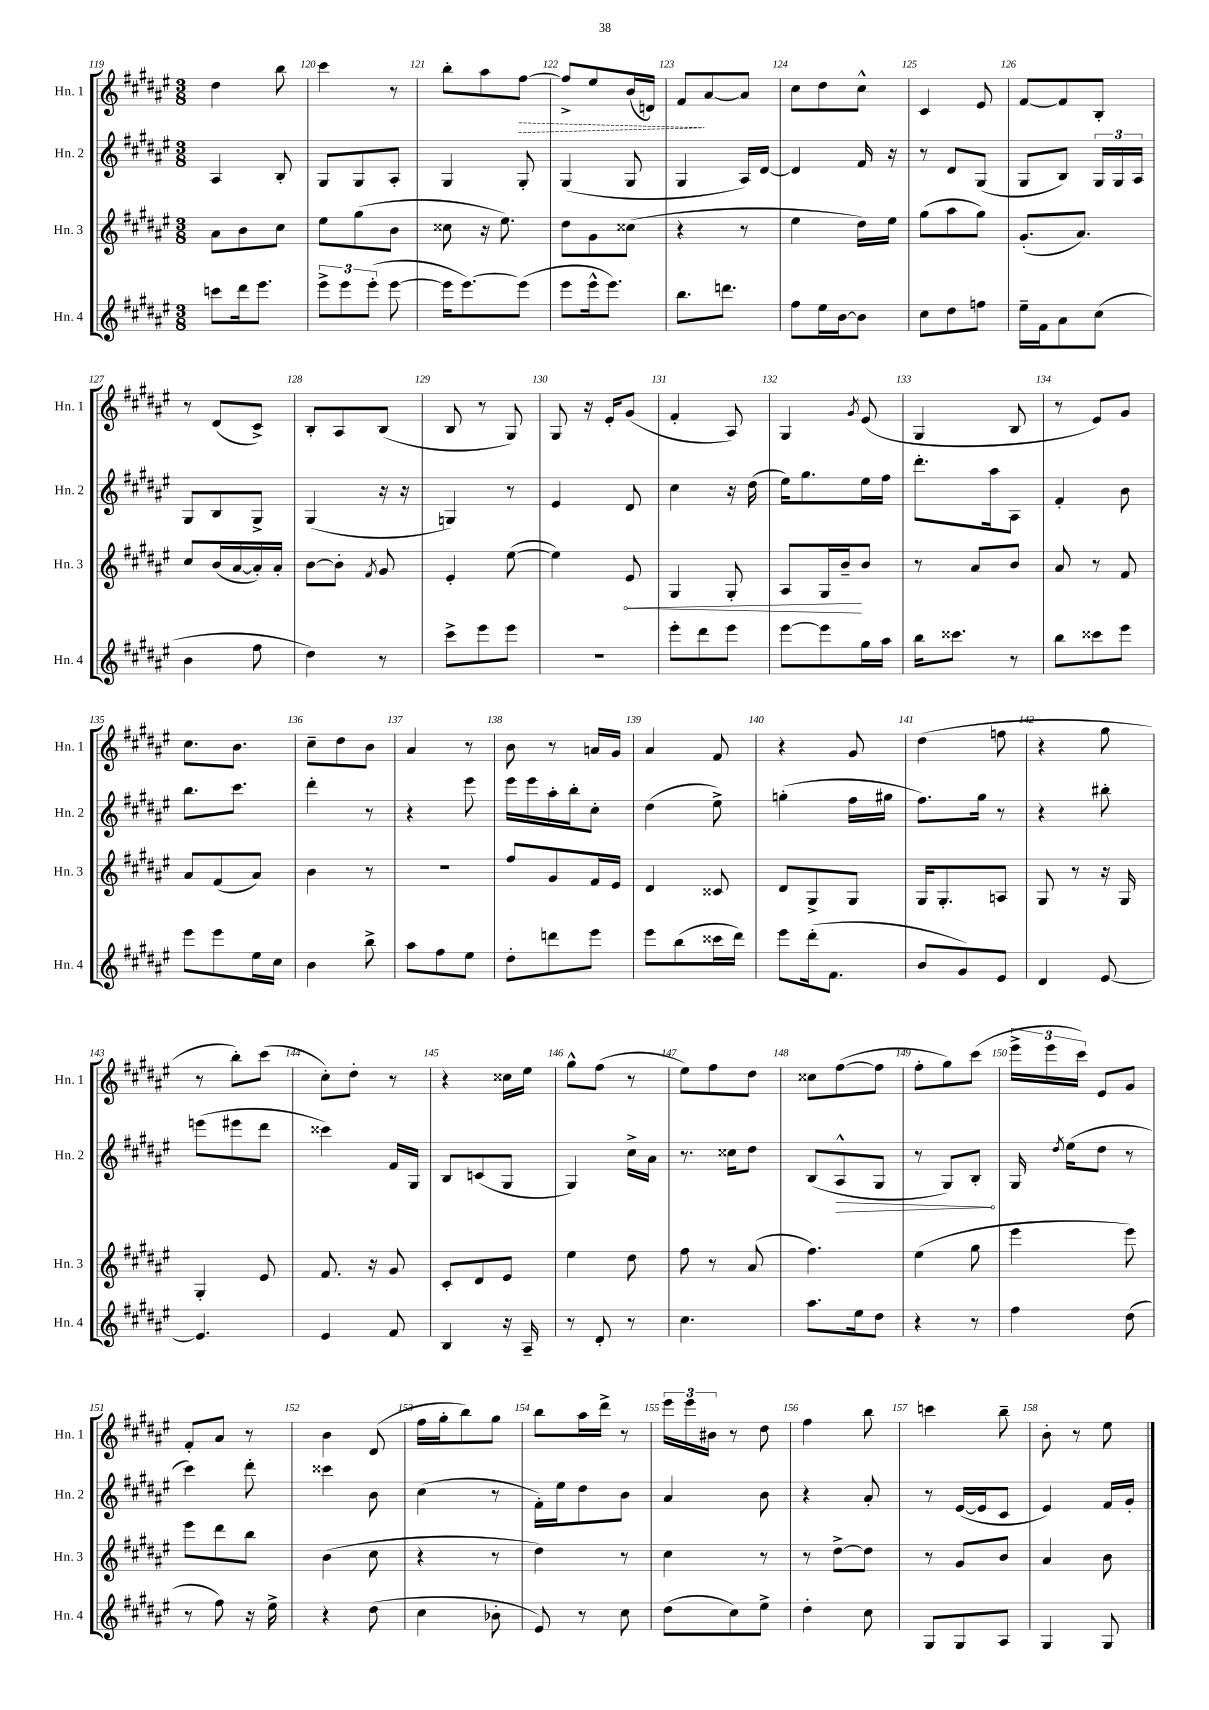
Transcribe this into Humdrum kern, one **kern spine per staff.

**kern	**kern	**dynam	**kern	**dynam	**kern	**dynam
*part4	*part3	*part3	*part2	*part2	*part1	*part1
*staff4	*staff3	*staff3	*staff2	*staff2	*staff1	*staff1
*I"Hn. 4	*I"Hn. 3	*	*I"Hn. 2	*	*I"Hn. 1	*
*I'Hn. 4	*I'Hn. 3	*	*I'Hn. 2	*	*I'Hn. 1	*
*clefG2	*clefG2	*	*clefG2	*	*clefG2	*
*k[f#c#g#d#a#e#]	*k[f#c#g#d#a#e#]	*	*k[f#c#g#d#a#e#]	*	*k[f#c#g#d#a#e#]	*
*M3/8	*M3/8	*	*M3/8	*	*M3/8	*
=119	=119	=119	=119	=119	=119	=119
8cccn\L	8a#\L	.	4A#/	.	4dd#\	.
16ddd#\k	8b\	.	.	.	.	.
8.eee#\J	.	.	.	.	.	.
.	8cc#\J	.	8B'/	.	8bb\	.
=120	=120	=120	=120	=120	=120	=120
12eee#^\L	8ee#\L	.	8G#/L	.	4ccc#\	.
12eee#\	.	.	.	.	.	.
.	(8gg#\	.	8G#/	.	.	.
(12eee#'\J	.	.	.	.	.	.
[8eee#\	8b\J	.	8A#'/J	.	8r	.
=121	=121	=121	=121	=121	=121	=121
16eee#\KL]	8cc##X\	.	4G#/	.	8bb'\L	.
[8.eee#\)	.	.	.	.	.	.
.	16r	.	.	.	8aa#\	.
.	8.ee#\)	.	.	.	.	.
!	!	!	!	!	!	!LO:HP:b
(8eee#\J]	.	.	8G#'/	.	[8ff#\J	>
=122	=122	=122	=122	=122	=122	=122
8eee#\L	8dd#\L	.	(4G#/	.	8ff#^/L]	.
16eee#^^\k	8g#\	.	.	.	8ee#/	.
8.eee#\J)	.	.	.	.	.	.
.	(8cc##X\J	.	8G#/	.	(16b/L	.
.	.	.	.	.	16dn/JJ)	.
=123	=123	=123	=123	=123	=123	=123
8.bb\L	4r	.	4G#/	.	8f#/L	.
.	.	.	.	.	[8a#/	]
8.dddn\J	.	.	.	.	.	.
.	8r	.	16A#/LL)	.	8a#/J]	.
.	.	.	[16d#/JJ	.	.	.
=124	=124	=124	=124	=124	=124	=124
8ff#\L	4ee#\	.	4d#/]	.	8cc#\L	.
16ee#\L	.	.	.	.	8dd#\	.
[16b\J	.	.	.	.	.	.
8b\J]	16dd#\LL)	.	16f#/	.	8cc#^^\J	.
.	16ee#\JJ	.	16r	.	.	.
=125	=125	=125	=125	=125	=125	=125
8cc#\L	(8gg#\L	.	8r	.	4c#/	.
8dd#\	8aa#\	.	8d#/L	.	.	.
8ffn\J	8gg#\J)	.	(8G#/J	.	8e#/	.
=126	=126	=126	=126	=126	=126	=126
16ee#~\LL	(8.g#'/L	.	8G#/L	.	[8f#/L	.
16f#\J	.	.	.	.	.	.
8a#\	.	.	8B/J)	.	8f#/]	.
.	8.a#/J)	.	.	.	.	.
(8cc#\J	.	.	24G#/LL	.	8B'/J	.
.	.	.	24G#/	.	.	.
.	.	.	24A#/JJ	.	.	.
!!LO:LB:g=z
=127	=127	=127	=127	=127	=127	=127
4b\	8cc#/L	.	8G#/L	.	8r	.
.	(16b/L	.	8B/	.	(8d#/L	.
.	[16a#/	.	.	.	.	.
8ff#\	16a#'/])	.	8G#^/J	.	8c#^/J)	.
.	16a#'/JJ	.	.	.	.	.
=128	=128	=128	=128	=128	=128	=128
4dd#\)	[8b\L	.	(4G#/	.	8B'/L	.
.	8b'\J]	.	.	.	8A#/	.
.	8qf#/	.	.	.	.	.
8r	8g#/	.	16r	.	(8B/J	.
.	.	.	16r	.	.	.
=129	=129	=129	=129	=129	=129	=129
8ccc#^\L	4e#'/	.	4Gn/)	.	8B/	.
8eee#\	.	.	.	.	8r	.
8eee#\J	([8ee#\	.	8r	.	8G#/)	.
=130	=130	=130	=130	=130	=130	=130
4.r	4ee#\])	.	4e#/	.	8G#/	.
.	.	.	.	.	16r	.
.	.	.	.	.	16e#'/KL	.
!	!	!LO:HP:b	!	!	!	!
.	8e#/	<	8d#/	.	(8g#/J	.
=131	=131	=131	=131	=131	=131	=131
8eee#'\L	4G#/	.	4cc#\	.	4f#'/	.
8ddd#\	.	.	.	.	.	.
8eee#\J	8G#'/	.	16r	.	8A#/)	.
.	.	.	(16dd#\	.	.	.
=132	=132	=132	=132	=132	=132	=132
[8eee#\L	8A#/L	.	16ee#\KL)	.	4G#/	.
.	.	.	8.gg#\	.	.	.
8eee#\]	16G#/L	.	.	.	.	.
.	16b~/J	.	.	.	.	.
.	.	.	.	.	8qg#/	.
16gg#\L	8b/J	[	16ee#\L	.	(8e#/	.
16aa#\JJ	.	.	16ff#\JJ	.	.	.
=133	=133	=133	=133	=133	=133	=133
16bb\KL	8r	.	8.ddd#'\L	.	4G#/	.
8.ccc##X\J	.	.	.	.	.	.
.	8a#/L	.	.	.	.	.
.	.	.	16aa#\k	.	.	.
8r	8b/J	.	8A#\J	.	8B/	.
=134	=134	=134	=134	=134	=134	=134
8bb\L	8a#/	.	4f#'/	.	8r	.
8ccc##X\	8r	.	.	.	8e#/L)	.
8eee#\J	8f#/	.	8b\	.	8g#/J	.
!!LO:LB:g=z
=135	=135	=135	=135	=135	=135	=135
8eee#\L	8a#/L	.	8.bb\L	.	8.cc#\L	.
8eee#\	(8f#/	.	.	.	.	.
.	.	.	8.ccc#\J	.	8.b\J	.
16ee#\L	8a#/J)	.	.	.	.	.
16cc#\JJ	.	.	.	.	.	.
=136	=136	=136	=136	=136	=136	=136
4b\	4b\	.	4ddd#'\	.	8cc#~\L	.
.	.	.	.	.	8dd#\	.
8bb^\	8r	.	8r	.	8b\J	.
=137	=137	=137	=137	=137	=137	=137
8aa#\L	4.r	.	4r	.	4a#/	.
8ff#\	.	.	.	.	.	.
8ee#\J	.	.	8eee#\	.	8r	.
=138	=138	=138	=138	=138	=138	=138
8dd#'\L	8ff#/L	.	16eee#\LL	.	8b\	.
.	.	.	16eee#\	.	.	.
8dddn\	8g#/	.	16aa#'\	.	8r	.
.	.	.	16bb'\J	.	.	.
8eee#\J	16f#/L	.	8cc#'\J	.	16an/LL	.
.	16e#/JJ	.	.	.	16g#/JJ	.
=139	=139	=139	=139	=139	=139	=139
8eee#\L	4d#/	.	(4dd#\	.	4a#/	.
(8bb\	.	.	.	.	.	.
16ccc##X\L	8c##X/	.	8ee#^\)	.	8f#/	.
16ddd#\JJ)	.	.	.	.	.	.
=140	=140	=140	=140	=140	=140	=140
8eee#\L	8d#/L	.	(4ggn'\	.	4r	.
(16ddd#'\k	8G#^/	.	.	.	.	.
8.f#\J	.	.	.	.	.	.
.	8G#/J	.	16ff#\LL	.	8g#/	.
.	.	.	16gg#X\JJ	.	.	.
=141	=141	=141	=141	=141	=141	=141
8b/L	16G#/KL	.	8.ff#\L)	.	(4dd#\	.
.	8.G#'/	.	.	.	.	.
8g#/)	.	.	.	.	.	.
.	.	.	16gg#\Jk	.	.	.
8e#/J	8An/J	.	8r	.	8ffn\	.
=142	=142	=142	=142	=142	=142	=142
4d#/	8G#/	.	4r	.	4r	.
.	8r	.	.	.	.	.
[8e#/	16r	.	8bb#X'\	.	8gg#\	.
.	16G#/	.	.	.	.	.
!!LO:LB:g=z
=143	=143	=143	=143	=143	=143	=143
4.e#/]	4G#'/	.	(8eeen\L	.	8r	.
.	.	.	8eee#X\	.	8bb'\L)	.
.	8e#/	.	8ddd#\J	.	(8ccc#\J	.
=144	=144	=144	=144	=144	=144	=144
4e#/	8.f#/	.	4ccc##X\)	.	8cc#'\L)	.
.	.	.	.	.	8dd#'\J	.
.	16r	.	.	.	.	.
8f#/	8g#/	.	16f#/LL	.	8r	.
.	.	.	16G#/JJ	.	.	.
=145	=145	=145	=145	=145	=145	=145
4B/	8c#'/L	.	8B/L	.	4r	.
.	8d#/	.	(8cn/	.	.	.
16r	8e#/J	.	8G#/J	.	16cc##X\LL	.
16A#~/	.	.	.	.	16ee#\JJ	.
=146	=146	=146	=146	=146	=146	=146
8r	4ee#\	.	4G#/)	.	8gg#^^\L	.
8d#'/	.	.	.	.	(8ff#\J	.
8r	8dd#\	.	16cc#^\LL	.	8r	.
.	.	.	16a#\JJ	.	.	.
=147	=147	=147	=147	=147	=147	=147
4.cc#\	8ff#\	.	8.r	.	8ee#\L)	.
.	8r	.	.	.	8ff#\	.
.	.	.	16cc##X\KL	.	.	.
.	(8a#/	.	8dd#\J	.	8dd#\J	.
=148	=148	=148	=148	=148	=148	=148
8.aa#\L	4.ff#\)	.	(8B/L	.	8cc##X\L	.
!	!	!	!	!LO:HP:b	!	!
.	.	.	8A#^^/	>	([8ff#\	.
16ee#\k	.	.	.	.	.	.
8dd#\J	.	.	8G#/J	.	8ff#\J]	.
=149	=149	=149	=149	=149	=149	=149
4r	(4ee#\	.	8r	.	8ff#'\L	.
.	.	.	8G#/L)	.	8gg#\)	.
8r	8gg#\	.	8B'/J	.	(8ccc#\J	.
.	.	.	.	]	.	.
=150	=150	=150	=150	=150	=150	=150
4ff#\	4eee#\	.	16G#/	.	24eee#^\LL	.
.	.	.	.	.	24eee#\	.
.	.	.	8qdd#/	.	.	.
.	.	.	(16ee#\KL	.	.	.
.	.	.	.	.	24ccc#\JJ)	.
.	.	.	8dd#\J	.	8e#/L	.
(8dd#\	8eee#\)	.	8r	.	8g#/J	.
!!LO:LB:g=z
=151	=151	=151	=151	=151	=151	=151
8r	8eee#\L	.	4ccc#\)	.	8f#'/L	.
8ff#\)	8ddd#\	.	.	.	8a#/J	.
16r	8bb\J	.	8ddd#'\	.	8r	.
16ee#^\	.	.	.	.	.	.
=152	=152	=152	=152	=152	=152	=152
4r	(4b\	.	4ccc##X\	.	4b\	.
(8dd#\	8cc#\	.	8b\	.	(8d#/	.
=153	=153	=153	=153	=153	=153	=153
4cc#\	4r	.	(4cc#\	.	16ff#\LL	.
.	.	.	.	.	16gg#'\J	.
.	.	.	.	.	8bb\)	.
8b-X'\	8r	.	8r	.	8gg#\J	.
=154	=154	=154	=154	=154	=154	=154
8e#/)	4dd#\)	.	16f#'\LL)	.	8bb\L	.
.	.	.	16ee#\J	.	.	.
8r	.	.	8dd#\	.	16aa#\L	.
.	.	.	.	.	16ddd#^\JJ	.
8cc#\	8r	.	8b\J	.	8r	.
=155	=155	=155	=155	=155	=155	=155
(8dd#\L	4cc#\	.	4a#/	.	24eee#\LL	.
.	.	.	.	.	24eee#\	.
.	.	.	.	.	24b#X\JJ	.
8cc#\)	.	.	.	.	8r	.
8ee#^\J	8r	.	8b\	.	8dd#\	.
=156	=156	=156	=156	=156	=156	=156
4dd#'\	8r	.	4r	.	4ff#\	.
.	[8dd#^\L	.	.	.	.	.
8cc#\	8dd#\J]	.	8a#'/	.	8bb\	.
=157	=157	=157	=157	=157	=157	=157
8G#/L	8r	.	8r	.	4cccn\	.
8G#/	8g#/L	.	([16e#/LL	.	.	.
.	.	.	16e#/J]	.	.	.
8A#/J	8b/J	.	8c#/J	.	8bb~\	.
=158	=158	=158	=158	=158	=158	=158
4G#/	4a#/	.	4e#/)	.	8b'\	.
.	.	.	.	.	8r	.
8G#/	8b\	.	16f#/LL	.	8ee#\	.
.	.	.	16g#'/JJ	.	.	.
==	==	==	==	==	==	==
*-	*-	*-	*-	*-	*-	*-
